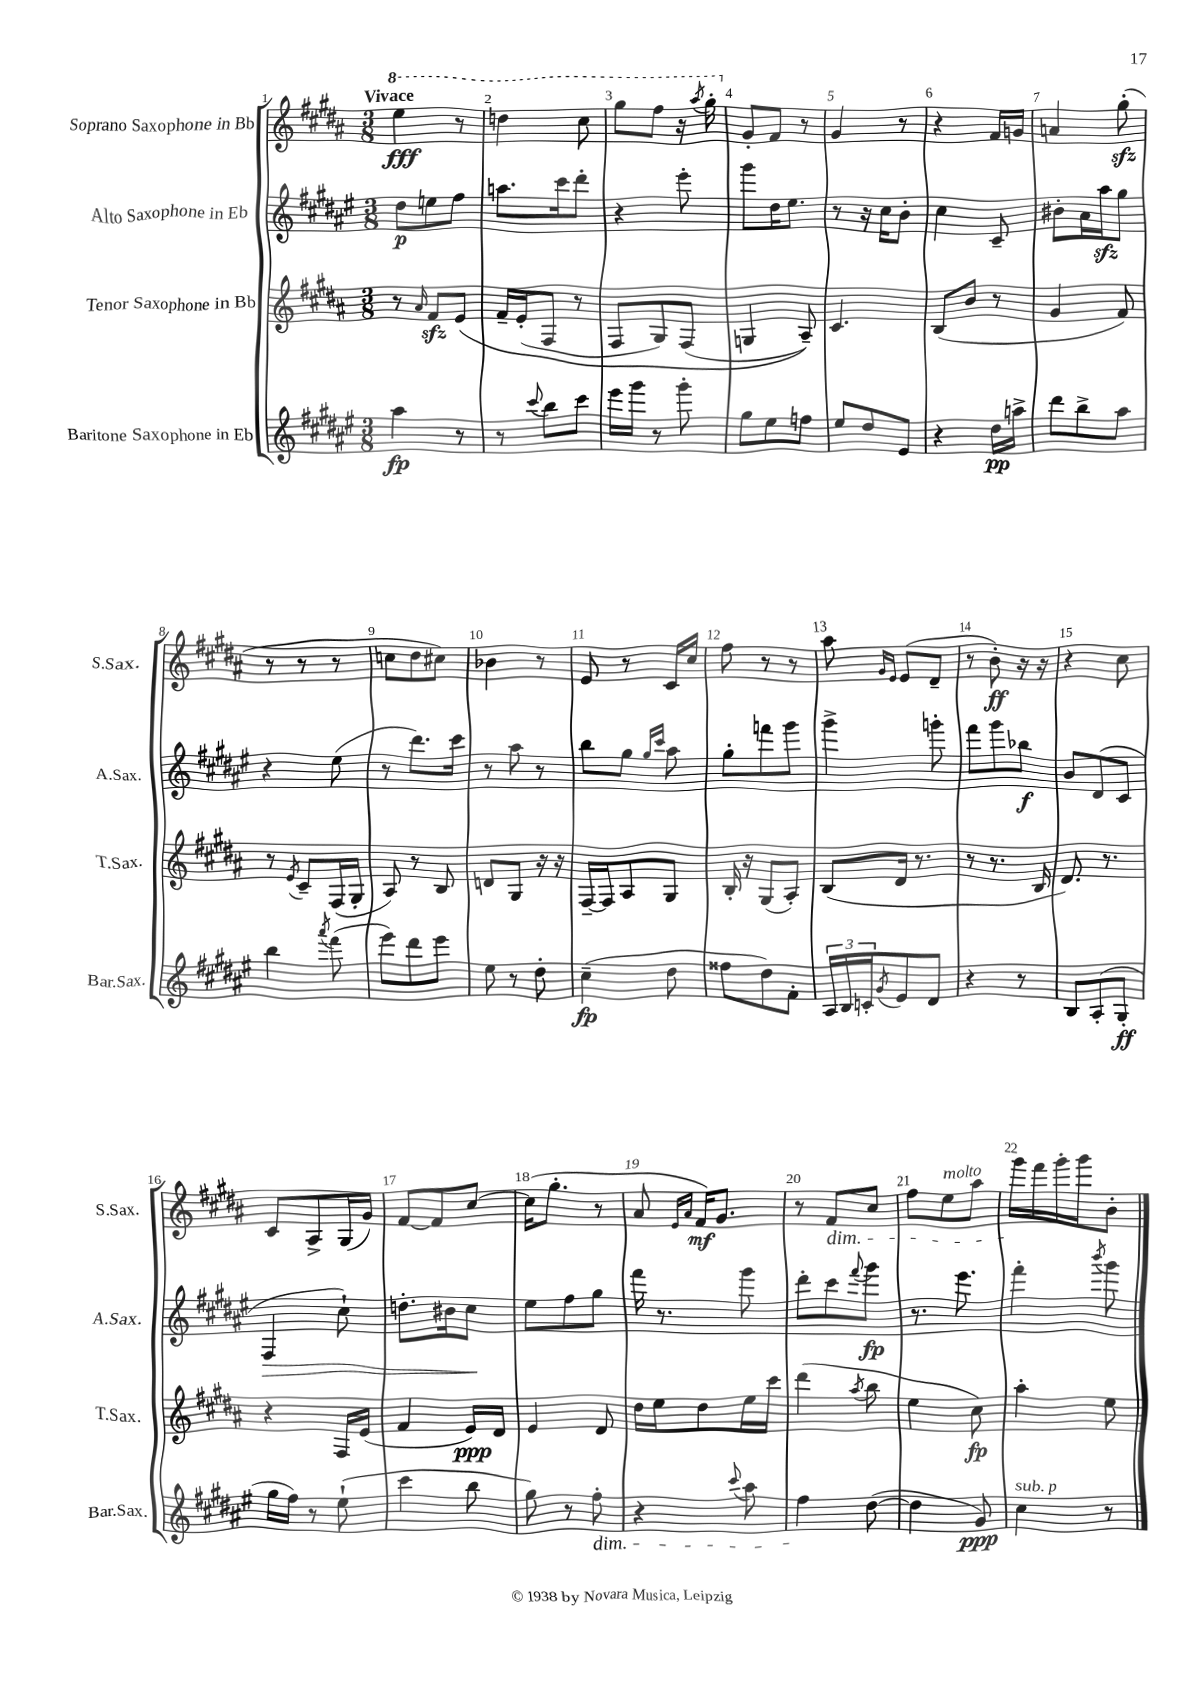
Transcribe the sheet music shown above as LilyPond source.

<<
\new StaffGroup <<
\new Staff = "s0" \with { instrumentName = "Soprano Saxophone in Bb" shortInstrumentName = "S.Sax." } {
    \clef treble \key b \major \numericTimeSignature \time 3/8 \tempo "Vivace"
    \ottava #1 e'''4\fff r8 |
    d'''4 cis'''8 |
    gis'''8 fis'''8 r16 \acciaccatura { ais'''8 } gis'''16-. \ottava #0 |
    gis'8-. fis'8 r8 |
    gis'4 r8 |
    r4 fis'16 g'16 |
    a'4 gis''8-.\sfz( |
    r8 r8 r8 |
    c''8 dis''8 cis''8) |
    bes'4 r8 |
    e'8 r8 cis'16 cis''16 |
    fis''8 r8 r8 |
    ais''8 \grace { gis'16 e'16 } e'8( dis'8-- |
    r8 b'8-.\ff) r16 r16 |
    r4 cis''8 |
    cis'8 ais8-> gis16( gis'16) |
    fis'8~ fis'8 cis''8~ |
    cis''16( gis''8.-. r8 |
    ais'8 \grace { e'16 ais'16 } fis'16\mf) gis'8. |
    r8 fis'8\dim cis''8 |
    fis''8 e''8^\markup { \italic "molto" } ais''8 |
    gis'''16\! fis'''16 gis'''16-. gis'''16 b'8-. \bar "|." |
}
\new Staff = "s1" \with { instrumentName = "Alto Saxophone in Eb" shortInstrumentName = "A.Sax." } {
    \clef treble \key fis \major \numericTimeSignature \time 3/8
    dis''8\p e''8 fis''8 |
    a''8. cis'''16 dis'''8-. |
    r4 eis'''8-. |
    gis'''8 dis''16 eis''8. |
    r8 r16 cis''16 b'8-. |
    cis''4 cis'8-- |
    bis'8-. ais'16 ais''16\sfz gis''8 |
    r4 eis''8( |
    r8 dis'''8.) cis'''16 |
    r8 ais''8 r8 |
    b''8 gis''8 \grace { gis''16 cis'''16 } ais''8 |
    gis''8-. f'''8 gis'''8 |
    gis'''4-> g'''8-. |
    fis'''8 gis'''8 bes''8\f |
    b'8 dis'8( cis'8 |
    fis4\> cis''8-!) |
    d''8.-. bis'16 cis''8\! |
    eis''8 fis''8 gis''8 |
    fis'''16 r8. gis'''8 |
    dis'''8-. cis'''8 \appoggiatura { fis'''8 } gis'''8\fp |
    r8. eis'''8. |
    fis'''4-. \acciaccatura { b'''8 } gis'''8 \bar "|." |
}
\new Staff = "s2" \with { instrumentName = "Tenor Saxophone in Bb" shortInstrumentName = "T.Sax." } {
    \clef treble \key b \major \numericTimeSignature \time 3/8
    r8 \grace { ais'16 } fis'8\sfz e'8\( |
    fis'16-- e'16-.( fis8 r8 |
    fis8 gis8) fis8( |
    g4 ais8--)\) |
    cis'4. |
    b8( b'8 r8 |
    gis'4 fis'8) |
    r8 \acciaccatura { e'8 } cis'8-- fis16( gis16-. |
    ais8) r8 b8 |
    d'8 gis8 r16 r16 |
    fis16~-- fis16 ais8 gis8 |
    b16-. r16 gis8( ais8-.) |
    b8( dis'16 r8. |
    r8 r8. b16 |
    dis'8.) r8. |
    r4 fis16 e'16( |
    fis'4 e'16\ppp) dis'16 |
    e'4 dis'8 |
    dis''16 e''16 dis''8 e''16 cis'''16 |
    dis'''4( \acciaccatura { ais''8 } b''8 |
    e''4 cis''8\fp) |
    ais''4-. e''8 \bar "|." |
}
\new Staff = "s3" \with { instrumentName = "Baritone Saxophone in Eb" shortInstrumentName = "Bar.Sax." } {
    \clef treble \key fis \major \numericTimeSignature \time 3/8
    ais''4\fp r8 |
    r8 \appoggiatura { cis'''8 } b''8 cis'''8 |
    eis'''16 gis'''16 r8 gis'''8-. |
    gis''8 eis''8 f''8 |
    eis''8 dis''8 eis'8 |
    r4 dis''16\pp a''16-> |
    dis'''8 b''8-> ais''8 |
    b''4 \acciaccatura { ais'''8 } fis'''8( |
    eis'''8) dis'''8 eis'''8 |
    eis''8 r8 dis''8-. |
    cis''4--\fp( dis''8 |
    fisis''8 dis''8) fis'8-. |
    \tuplet 3/2 { ais16 b16 c'16-. } \acciaccatura { gis'8 } eis'8 dis'8 |
    r4 r8 |
    b8 ais8-.( gis8-.\ff |
    gis''16 fis''16) r8 eis''8-!( |
    cis'''4 b''8 |
    gis''8) r8 fis''8-.\dim |
    r4 \appoggiatura { cis'''8 } ais''8 |
    fis''4\! dis''8~( |
    dis''4 gis'8\ppp) |
    cis''4^\markup { \italic "sub. p" } r8 \bar "|." |
}
>>
>>
\layout { \context { \Score \override BarNumber.break-visibility = ##(#f #t #t) barNumberVisibility = #all-bar-numbers-visible } }
